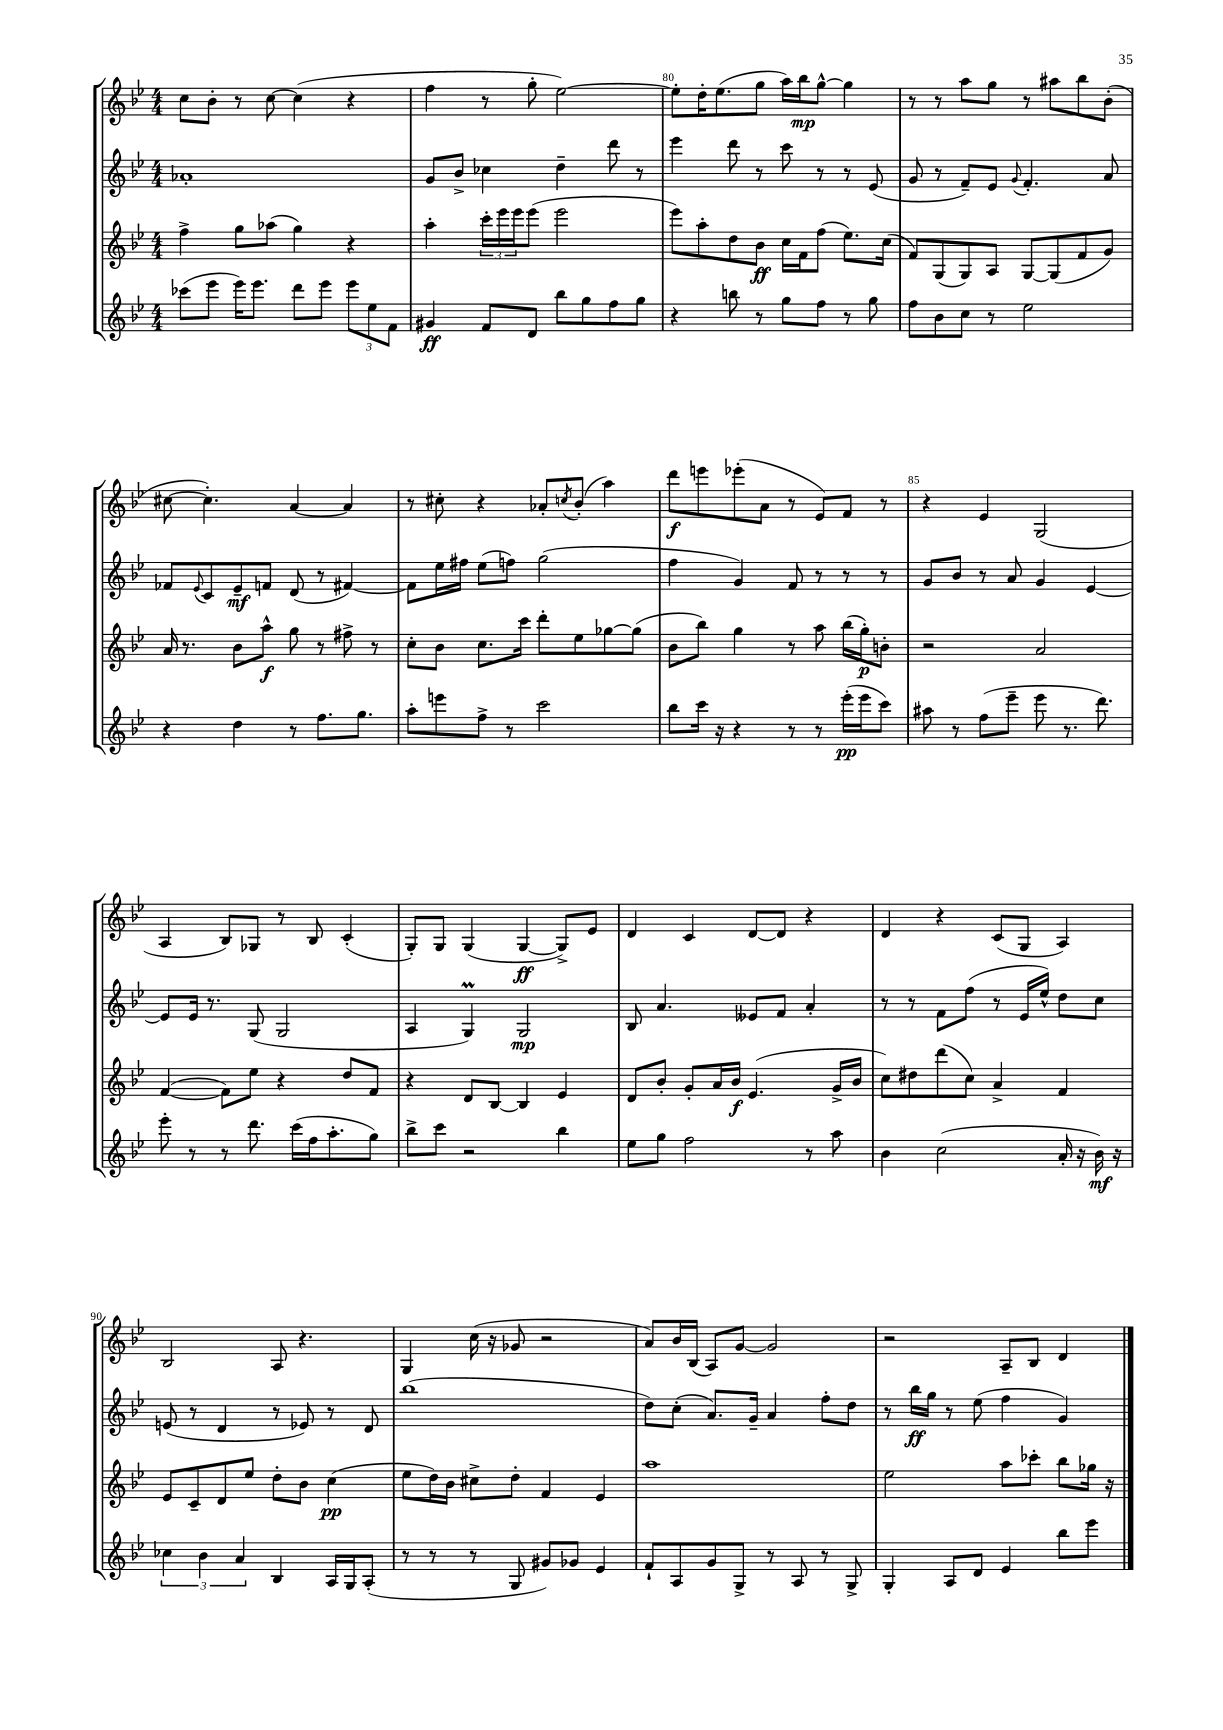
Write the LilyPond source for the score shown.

<<
\new StaffGroup <<
\new Staff = "s0" {
    \clef treble \key bes \major \numericTimeSignature \time 4/4
    c''8 bes'8-. r8 c''8~ c''4( r4 |
    f''4 r8 g''8-. ees''2~) |
    ees''8-. d''16-. ees''8.( g''8 a''16) bes''16\mp g''8~-^ g''4 |
    r8 r8 a''8 g''8 r8 ais''8 bes''8 bes'8-.( |
    cis''8~ cis''4.-.) a'4~ a'4 |
    r8 cis''8-. r4 aes'8-. \acciaccatura { c''8 } bes'8-.( a''4) |
    d'''8\f e'''8 ees'''8-.( a'8 r8 ees'8) f'8 r8 |
    r4 ees'4 g2( |
    a4 bes8) ges8 r8 bes8 c'4-.( |
    g8-.) g8 g4( g4~\ff g8->) ees'8 |
    d'4 c'4 d'8~ d'8 r4 |
    d'4 r4 c'8( g8 a4) |
    bes2 a8 r4. |
    g4 c''16( r16 ges'8 r2 |
    a'8) bes'16 bes16( a8) g'8~ g'2 |
    r2 a8-- bes8 d'4 \bar "|." |
}
\new Staff = "s1" {
    \clef treble \key bes \major \numericTimeSignature \time 4/4
    aes'1-. |
    g'8 bes'8-> ces''4 d''4-- d'''8 r8 |
    ees'''4 d'''8 r8 c'''8 r8 r8 ees'8( |
    g'8 r8 f'8--) ees'8 \appoggiatura { g'8 } f'4.-. a'8 |
    fes'8 \appoggiatura { ees'8 } c'8 ees'8--\mf f'8 d'8( r8 fis'4~) |
    fis'8 ees''16 fis''16 ees''8( f''8) g''2( |
    f''4 g'4) f'8 r8 r8 r8 |
    g'8 bes'8 r8 a'8 g'4 ees'4~ |
    ees'8 ees'16 r8. g8( g2 |
    a4 g4\prall) g2\mp |
    bes8 a'4. eeses'8 f'8 a'4-. |
    r8 r8 f'8 f''8( r8 ees'16 ees''16-^) d''8 c''8 |
    e'8( r8 d'4 r8 ees'8) r8 d'8 |
    bes''1( |
    d''8) c''8-.( a'8.) g'16-- a'4 f''8-. d''8 |
    r8 bes''16\ff g''16 r8 ees''8( f''4 g'4) \bar "|." |
}
\new Staff = "s2" {
    \clef treble \key bes \major \numericTimeSignature \time 4/4
    f''4-> g''8 aes''8( g''4) r4 |
    a''4-. \tuplet 3/2 { c'''16-. ees'''16 ees'''16 } ees'''8( ees'''2 |
    ees'''8) a''8-. d''8 bes'8\ff c''16 f'16 f''8( ees''8.) c''16( |
    f'8) g8( g8) a8 g8~ g8( f'8 g'8) |
    a'16 r8. bes'8 a''8-^\f g''8 r8 fis''8-> r8 |
    c''8-. bes'8 c''8. c'''16 d'''8-. ees''8 ges''8~ ges''8( |
    bes'8 bes''8) g''4 r8 a''8 bes''16( g''16-.\p) b'8-. |
    r2 a'2 |
    f'4~( f'8) ees''8 r4 d''8 f'8 |
    r4 d'8 bes8~ bes4 ees'4 |
    d'8 bes'8-. g'8-. a'16 bes'16\f ees'4.( g'16-> bes'16 |
    c''8) dis''8 d'''8( c''8) a'4-> f'4 |
    ees'8 c'8-- d'8 ees''8 d''8-. bes'8 c''4\pp( |
    ees''8 d''16) bes'16 cis''8-> d''8-. f'4 ees'4 |
    a''1 |
    ees''2 a''8 ces'''8-. bes''8 ges''16 r16 \bar "|." |
}
\new Staff = "s3" {
    \clef treble \key bes \major \numericTimeSignature \time 4/4
    ces'''8( ees'''8 ees'''16) ees'''8. d'''8 ees'''8 \tuplet 3/2 { ees'''8 ees''8 f'8 } |
    gis'4\ff f'8 d'8 bes''8 g''8 f''8 g''8 |
    r4 b''8 r8 g''8 f''8 r8 g''8 |
    f''8 bes'8 c''8 r8 ees''2 |
    r4 d''4 r8 f''8. g''8. |
    a''8-. e'''8 f''8-> r8 c'''2 |
    bes''8 c'''16 r16 r4 r8 r8 ees'''16-.\pp( ees'''16 c'''8) |
    ais''8 r8 f''8( ees'''8-- ees'''8 r8. d'''8.) |
    ees'''8-. r8 r8 d'''8. c'''16( f''16 a''8.-. g''8) |
    bes''8-> c'''8 r2 bes''4 |
    ees''8 g''8 f''2 r8 a''8 |
    bes'4 c''2( a'16-. r16 bes'16\mf) r16 |
    \tuplet 3/2 { ces''4 bes'4 a'4 } bes4 a16 g16 a8-.( |
    r8 r8 r8 g8 gis'8) ges'8 ees'4 |
    f'8-! a8 g'8 g8-> r8 a8 r8 g8-> |
    g4-. a8 d'8 ees'4 bes''8 ees'''8 \bar "|." |
}
>>
>>
\layout { \context { \Score currentBarNumber = #78 \override BarNumber.break-visibility = ##(#f #t #t) barNumberVisibility = #(every-nth-bar-number-visible 5) } }
